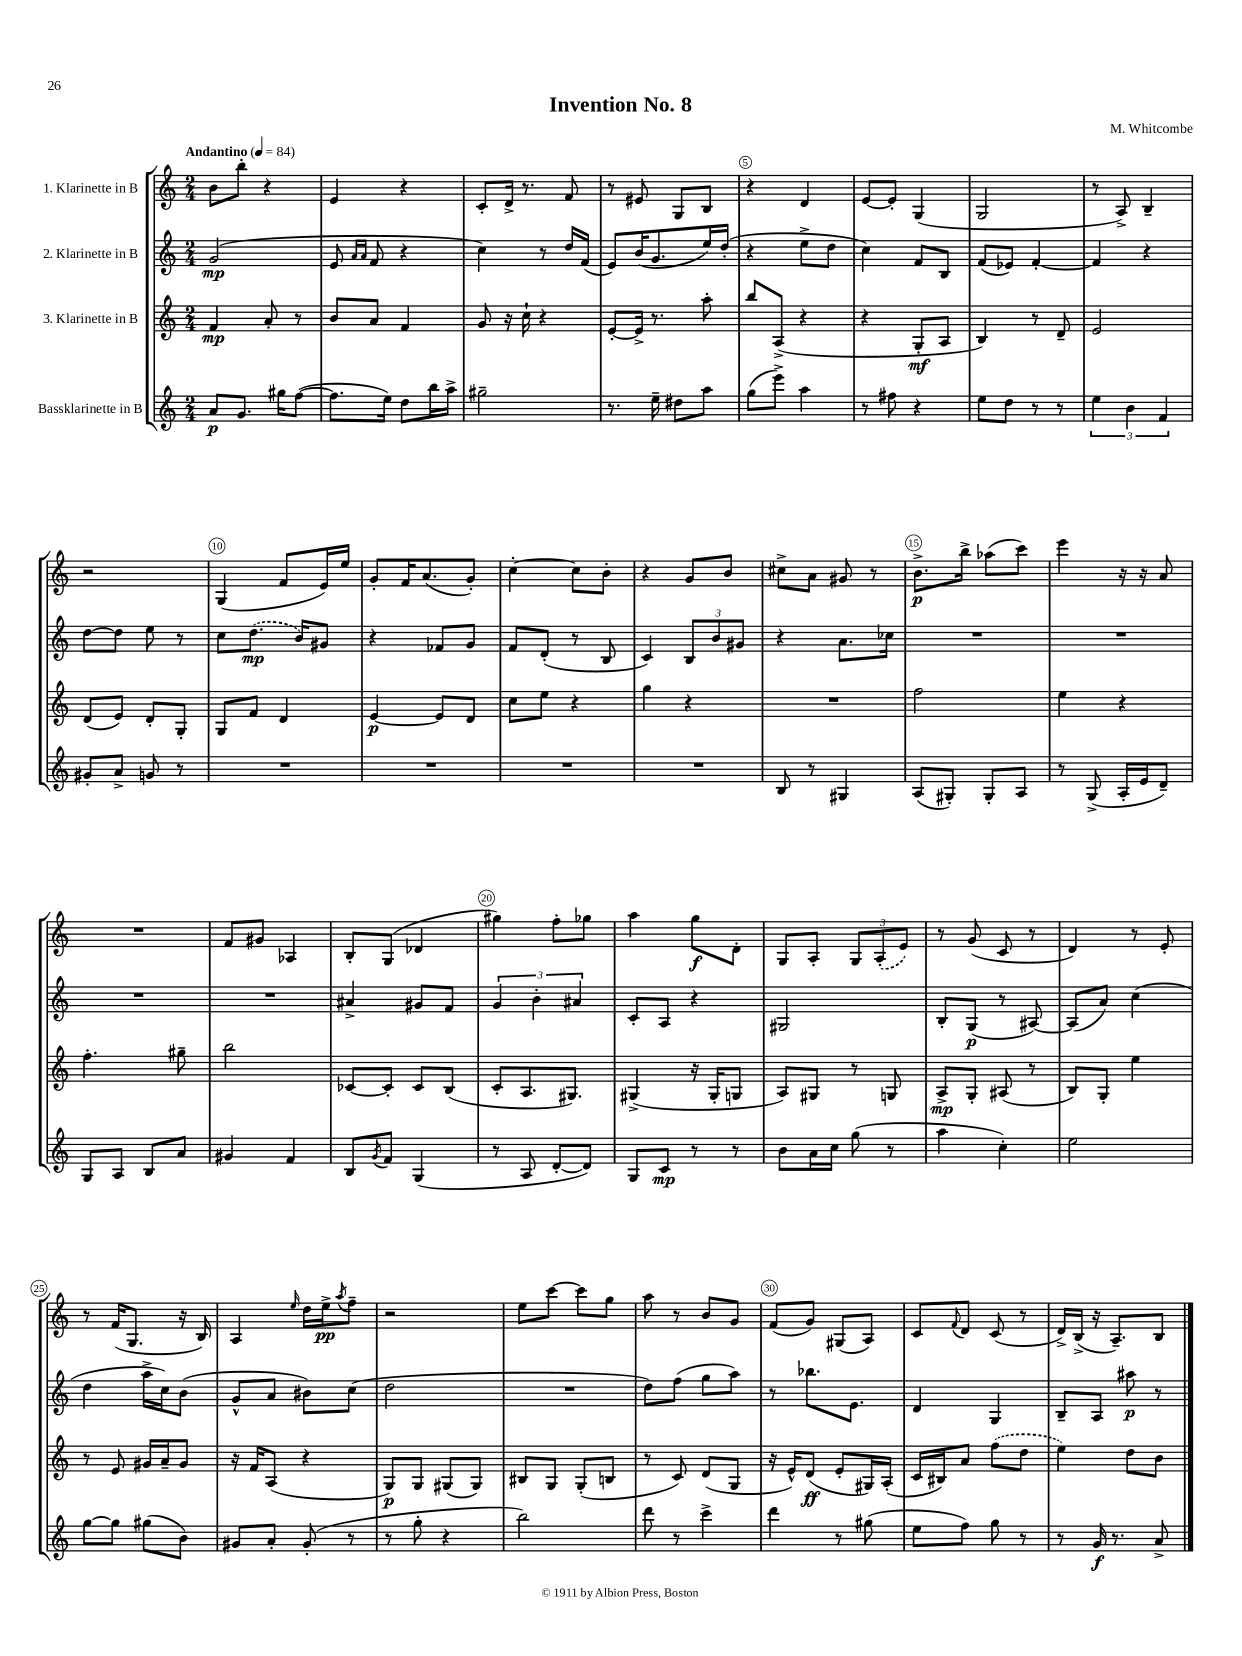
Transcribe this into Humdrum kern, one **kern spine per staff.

**kern	**kern	**kern	**kern
*staff4	*staff3	*staff2	*staff1
*clefG2	*clefG2	*clefG2	*clefG2
*k[]	*k[]	*k[]	*k[]
*M2/4	*M2/4	*M2/4	*M2/4
*MM84	*MM84	*MM84	*MM84
8a	4f	(2g	8b
8.g	.	.	8bb'
.	8a'	.	4r
16gg#	.	.	.
([8ff	8r	.	.
=	=	=	=
8.ff]	8b	8e	4e
.	.	16qqa	.
.	.	16qqa	.
.	8a	8f	.
16ee)	.	.	.
8dd	4f	4r	4r
16bb	.	.	.
16aa^	.	.	.
=	=	=	=
2gg#~	8g	4cc)	8c'
.	16r	.	16d^
.	16cc`	.	8.r
.	4r	8r	.
.	.	16dd	8f
.	.	(16f	.
=	=	=	=
8.r	[8e'	8e)	8r
.	16e^]	(16b	8e#
16ee~	8.r	8.g	.
8dd#	.	.	8G
8aa	8aa'	16ee)	8B
.	.	(16dd'	.
=	=	=	=
(8gg	8bb	4r	4r
8eee^)	(8A^	.	.
4aa	4r	8ee^	4d
.	.	8dd	.
=	=	=	=
8r	4r	4cc)	[8e
8ff#	.	.	8e']
4r	8G'	8f	(4G
.	8A	8B	.
=	=	=	=
8ee	4B)	(8f	2G
8dd	.	8e-)	.
8r	8r	[4f'	.
8r	8d~	.	.
=	=	=	=
6ee	2e	4f]	8r
.	.	.	8A^)
6b	.	.	.
.	.	4r	4B~
6f	.	.	.
=	=	=	=
8g#'	(8d	[8dd	2r
8a^	8e)	8dd]	.
8g	8d'	8ee	.
8r	8G'	8r	.
=	=	=	=
2r	8G	8cc	(4G
.	8f	(8.dd	.
.	4d	.	8f
.	.	16b)	.
.	.	8g#	16e)
.	.	.	16ee
=	=	=	=
2r	[4e	4r	8g'
.	.	.	16f
.	.	.	(8.a
.	8e]	8f-	.
.	8d	8g	8g')
=	=	=	=
2r	8cc	8f	[4cc'
.	8ee	(8d'	.
.	4r	8r	8cc]
.	.	8B	8b'
=	=	=	=
2r	4gg	4c)	4r
.	4r	12B	8g
.	.	12b	.
.	.	.	8b
.	.	12g#	.
=	=	=	=
8B	2r	4r	8cc#^
8r	.	.	8a
4G#	.	8.a	8g#
.	.	.	8r
.	.	16cc-	.
=	=	=	=
(8A	2ff	2r	8.b^
8G#')	.	.	.
.	.	.	16bb^
8G#'	.	.	(8aa-
8A	.	.	8ccc)
=	=	=	=
8r	4ee	2r	4eee
(8G^	.	.	.
16A'	4r	.	16r
16e	.	.	16r
8d~)	.	.	8a
=	=	=	=
8G	4.ff'	2r	2r
8A	.	.	.
8B	.	.	.
8a	8gg#~	.	.
=	=	=	=
4g#	2bb	2r	8f
.	.	.	8g#
4f	.	.	4A-
=	=	=	=
8B	[8c-	4a#^	8B'
8qg	.	.	.
8f	8c-']	.	(8G
(4G	8c-	8g#	4d-
.	(8B	8f	.
=	=	=	=
8r	8c'	6g	4gg#)
8A	8.A	.	.
.	.	6b'	.
[8d'	.	.	8ff'
.	8.G#)	.	.
.	.	6a#	.
8d])	.	.	8gg-
=	=	=	=
8G	(4G#^	8c'	4aa
8c	.	8A	.
8r	16r	4r	8gg
.	16G#'	.	.
8r	8G	.	8d'
=	=	=	=
8b	8A)	2G#	8G
16a	8G#	.	8A'
16cc	.	.	.
(8gg	8r	.	12G
.	.	.	(12A'
8r	8G	.	.
.	.	.	12e)
=	=	=	=
4aa	8A^	8B'	8r
.	8G'	(8G	(8g
4cc')	(8A#	8r	8c
.	8r	[8A#)	8r
=	=	=	=
2ee	8B)	(8A#]	4d)
.	8G'	8a)	.
.	4ee	(4cc	8r
.	.	.	8e'
=	=	=	=
[8gg	8r	4dd	8r
8gg]	8e	.	(16f
.	.	.	8.G
(8gg#	16g#	16aa^	.
.	16a~	16cc)	.
8b)	8g#	(8b	16r
.	.	.	16B)
=	=	=	=
8g#	16r	8g^^	4A
.	16f	.	.
8a'	(8A	8a	.
.	.	.	16qqee
(8g#'	4r	8b#)	16dd
.	.	.	16ee^
.	.	.	8qaa
8r	.	(8cc	8ff~
=	=	=	=
8r	8G)	2dd	2r
8gg'	8G	.	.
4r	(8G#	.	.
.	8G#)	.	.
=	=	=	=
2bb)	8B#	2r	8ee
.	8G	.	[8ccc
.	(8G'	.	8ccc]
.	8B	.	8gg
=	=	=	=
8ddd	8r	8dd)	8aa
8r	8c)	(8ff	8r
4ccc^	(8d	8gg	8b
.	8G	8aa)	8g
=	=	=	=
4ddd	16r	8r	(8f
.	16e^^)	.	.
.	(8d	8.bb-	8g)
8r	8e'	.	(8G#
.	.	8.e	.
(8gg#	16G#)	.	8A)
.	(16A'	.	.
=	=	=	=
8ee	16c	4d	8c
.	16B#)	.	.
.	.	.	8qqf
8ff)	8a	.	8d
8gg	(8ff	4G	(8c
8r	8dd	.	8r
=	=	=	=
8r	4ee)	8B~	16d^)
.	.	.	(16B^
16g	.	8A	16r
8.r	.	.	8.A~)
.	8dd	8aa#	.
8a^	8b	8r	8B
==	==	==	==
*-	*-	*-	*-
